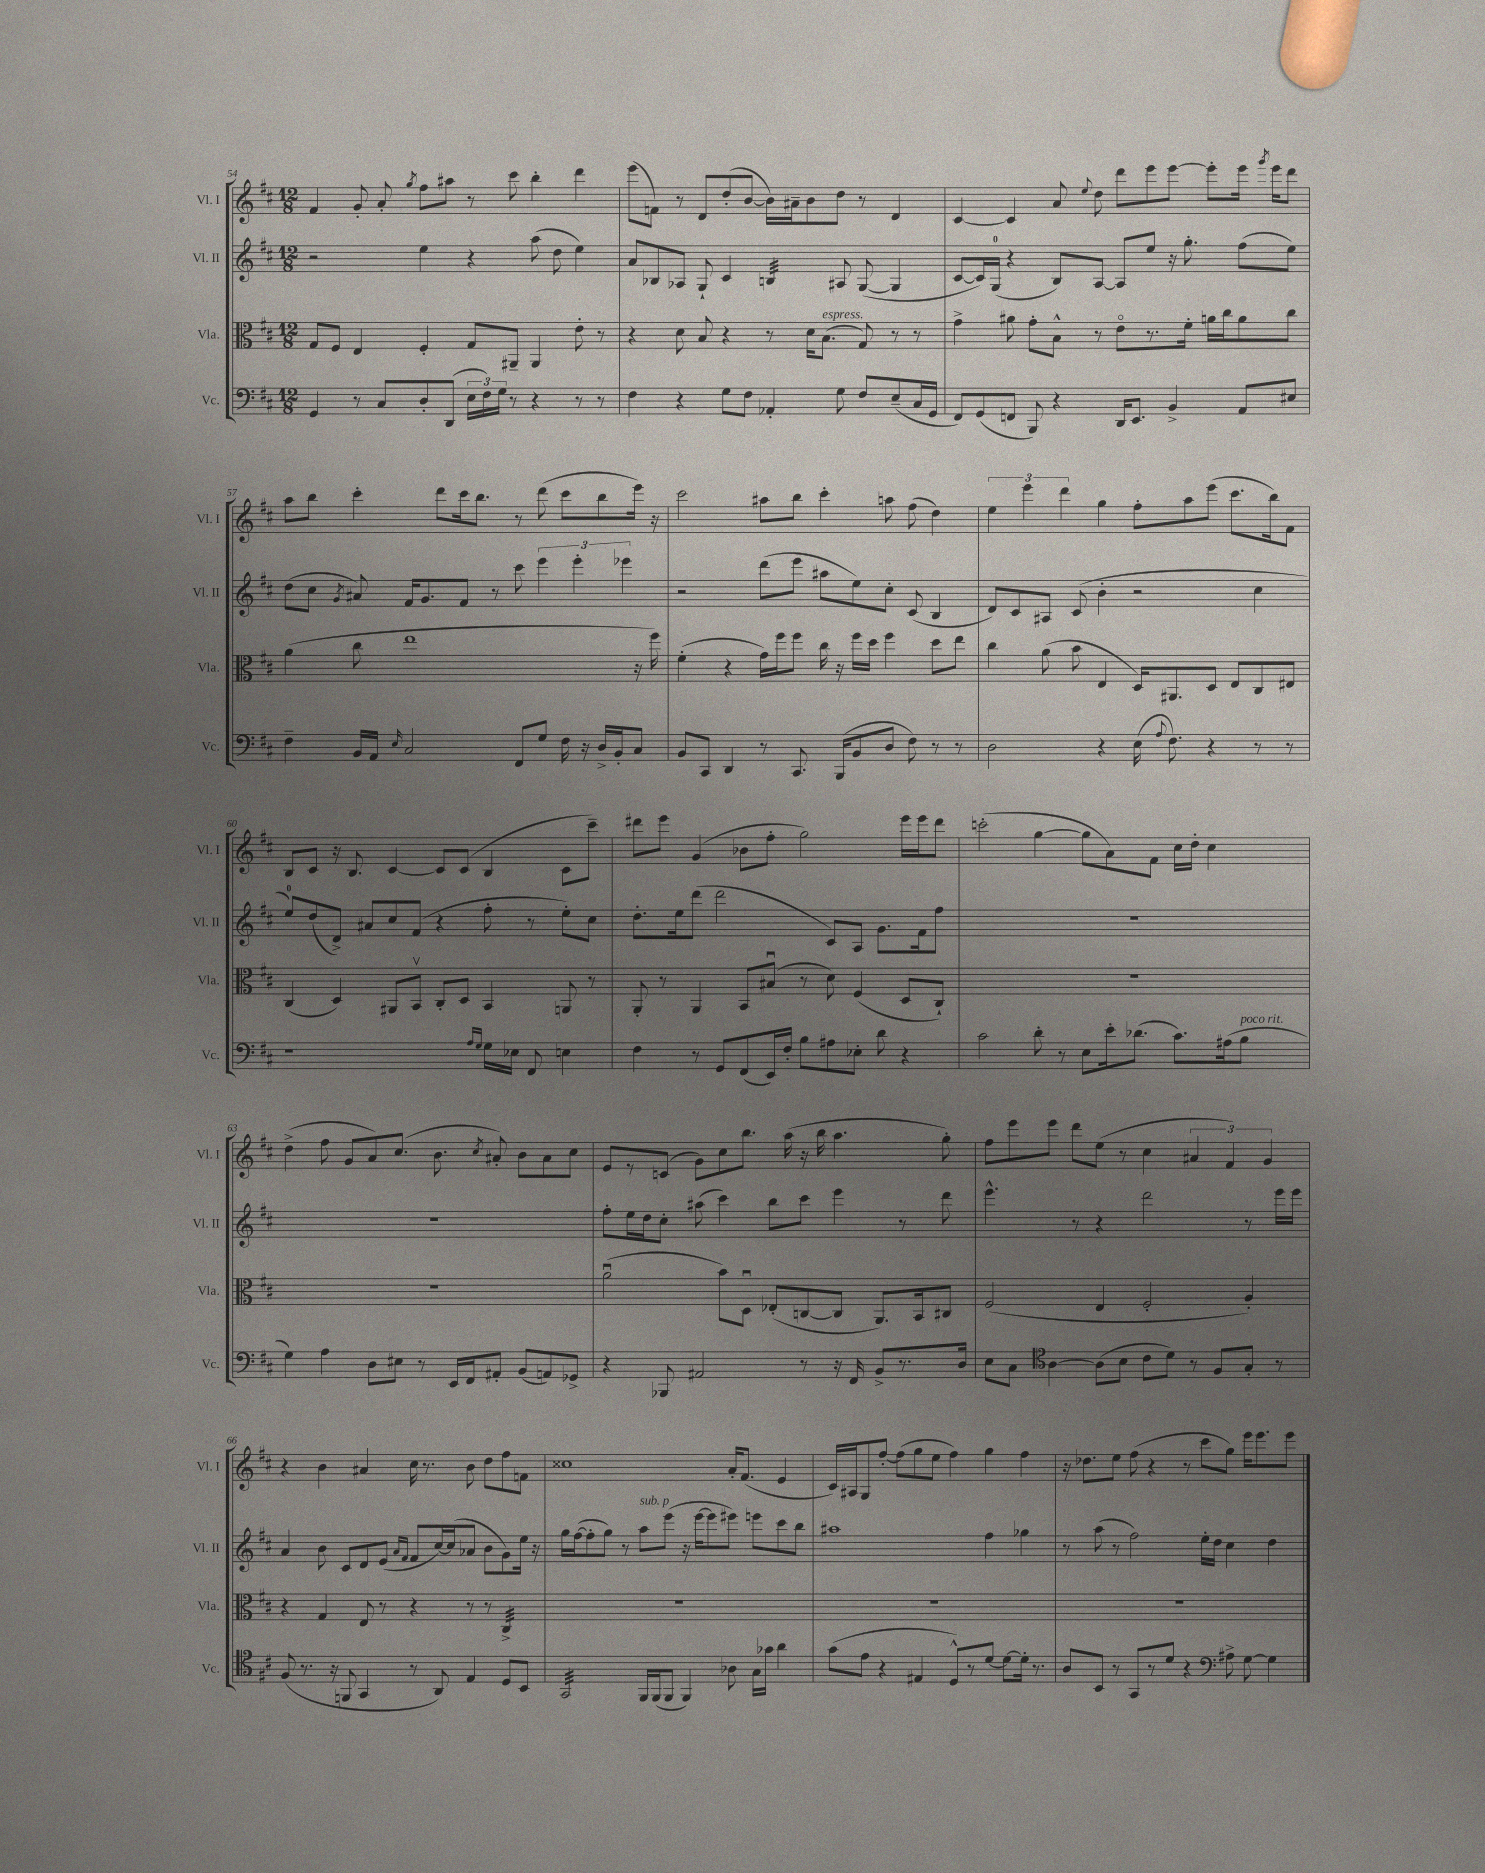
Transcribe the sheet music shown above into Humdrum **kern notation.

**kern	**kern	**kern	**kern
*staff4	*staff3	*staff2	*staff1
*clefF4	*clefC3	*clefG2	*clefG2
*k[f#c#]	*k[f#c#]	*k[f#c#]	*k[f#c#]
*M12/8	*M12/8	*M12/8	*M12/8
4GG	8G	2r	4f#
.	8F#	.	.
8r	4E	.	8g'
8C#	.	.	8a'
.	.	.	8qgg
8D'	4F#'	4ee	8ff#
(8DD	.	.	8aa#
24E	8G	4r	8r
24F#)	.	.	.
24G	.	.	.
8r	8AA#~	.	8ccc#
4r	4AA#	(8aa	4bb'
.	.	8dd	.
8r	8e'	4ee)	4ddd
8r	8r	.	.
=	=	=	=
4F#	4r	8a	(8eee
.	.	8B-	8f)
4r	8d	8A-	8r
.	8B	8G`	8d
8G	4r	4c#	(8dd'
8F#	.	.	[8b
4AA-'	8r	4B	16b])
.	.	.	16a#~
.	16d	.	8b
.	(8.B	.	.
8G	.	8A#	8dd
8F#	8G)	([8G	8r
(8E~	8r	4G]	4d
16C#	8r	.	.
16GG	.	.	.
=	=	=	=
8FF#)	4g^	[8c#	[4c#
(8GG	.	16c#])	.
.	.	(16G	.
8FF	8a#	4r	4c#]
8BBB)	8g'	.	.
4r	8B^^	8B)	8a
.	.	.	8qqee
.	8r	[8A	8dd
16DD	8eo	8A]	8ddd
8.EE	.	.	.
.	8.r	8ee	8eee
4BB^	.	16r	[8eee
.	16f#'	8.gg'	.
.	16a	.	8eee']
.	16cc#	.	.
8AA	8a	(8ff#	16eee
.	.	.	8qggg
.	.	.	16eee
8E#	8cc#	8ee)	8ddd
=	=	=	=
4F#~	(4a	(8dd	8aa
.	.	8cc#	8bb
.	.	8qg	.
16BB	8cc#	8a#)	4ccc#'
16AA	.	.	.
16qqE	.	.	.
2C#	1ee	16f#	.
.	.	8.g	.
.	.	.	8ddd
.	.	8f#	16ccc#
.	.	.	8.bb
.	.	8r	.
8FF#	.	8ccc#	8r
8G	.	6eee	(8ddd
16F#	.	.	8ccc#
.	.	6eee'	.
16r	.	.	.
16D^	.	.	8bb
16BB'	.	.	.
.	.	6eee-	.
8C#	16r	.	16eee)
.	16ff#)	.	16r
=	=	=	=
8BB	(4f#'	2r	2ccc#
8CC#	.	.	.
4DD	4r	.	.
8r	16g)	(8ddd	8aa#
.	16ff#	.	.
8.CC#	8ff#	8eee	8bb
.	16cc#	8aa#	4ccc#'
(16BBB	16r	.	.
8BB	16ff#	8ee)	.
.	16dd	.	.
8D	4ff#	8cc#'	8aa
8F#)	.	(8c#	(8ff#
8r	8dd	4B	4dd)
8r	8ee	.	.
=	=	=	=
2D	4cc#	8d)	6ee
.	.	8c#	.
.	.	.	6eee
.	(8a	8A#	.
.	.	.	6ddd
.	8b	(8c#	.
4r	4E	4b'	4gg
(16E	16D)	2r	8ff#'
8qqA	.	.	.
8.F#)	8.AA#	.	.
.	.	.	8aa
4r	8D	.	(8eee
.	8E	.	8.ccc#
8r	8C#	4cc#	.
.	.	.	16bb)
8r	8E#	.	8f#
=	=	=	=
1r	(4C#	8ee)	8B
.	.	(8dd	8c#
.	4D)	8d^)	16r
.	.	.	8.B
.	.	8a#	.
.	8AA#	8cc#	[4c#
.	8BBv	(8f#	.
.	8C#'	4r	8c#]
.	8D	.	(8c#
16qqA	.	.	.
16qqG	.	.	.
16G	4BB	8ff#'	4B
16E-	.	.	.
8FF#	.	8r	.
4E	8AA	8ee')	8c#
.	8r	8cc#	8ccc#~)
=	=	=	=
4F#	8AA'	8.dd'	8ddd#
.	8r	.	8eee
.	.	16ee	.
8r	4AA	(8ddd	(4g
8GG	.	2ddd	.
(8FF#	8BB	.	8b-
16EE)	(8B#u	.	8ff#'
16F#'	.	.	.
8B	8r	.	2gg)
8A#	8d)	8c#)	.
8E-'	(4F#	8A	.
8d	.	8.g	.
4r	8D	.	16eee
.	.	16f#	16eee
.	8C#`)	8ff#	8ddd#
=	=	=	=
2c#	1.r	1.r	(2ccc'
8d'	.	.	[4gg
8r	.	.	.
8E	.	.	8gg]
16e'	.	.	8a)
(8.d-	.	.	.
.	.	.	8f#
8.c#)	.	.	16cc#
.	.	.	16dd'
.	.	.	4cc#
(16A#	.	.	.
8B	.	.	.
=	=	=	=
4G)	1.r	1.r	(4dd^
4A	.	.	8ff#
.	.	.	8g
8D	.	.	8a)
8E#	.	.	(8.cc#
8r	.	.	.
.	.	.	8.b
16EE	.	.	.
16FF#	.	.	.
.	.	.	8qcc#
8AA#'	.	.	8a#')
(8BB	.	.	8b
8AA)	.	.	8a#
8GG-^	.	.	8cc#
=	=	=	=
4r	(2au	8ff#'	8e
.	.	16ee	8r
.	.	16dd	.
8BBB-	.	8cc#'	(8c
2AA#	.	(8aa#	8g)
.	8b)	4ccc#)	8cc#
.	8Du	.	8.bb
.	(8E-'	8bb	.
.	.	.	(16aa
8r	[8C	8ccc#	16r
.	.	.	16bb
16r	8C]	4eee	4.aa
16FF#	.	.	.
8BB^	8.AA)	.	.
8.r	.	8r	.
.	16BB	.	.
.	8C#	8ddd	8gg')
16D	.	.	.
=	=	=	=
8E	(2F#	4.eee^^	8ff#
8C#	.	.	8eee
*clefC4	*	*	*
[4A	.	.	8eee
.	.	8r	8ddd
(8A]	4E	4r	(8ee
8B	.	.	8r
8c#	2F#'	2ddd	4cc#
8d)	.	.	.
8r	.	.	6a#
8F#	.	.	.
.	.	.	6f#)
8G'	4A')	8r	.
.	.	.	6g
8r	.	16eee	.
.	.	16eee	.
=	=	=	=
(8F#	4r	4a	4r
8.r	.	.	.
.	4G	8b	4b
16r	.	.	.
8FF	.	8c#	.
4GG	8E	8d	4a#
.	8r	(8e	.
.	.	16qqa	.
.	.	16qqf#	.
8r	4r	8f#	16cc#
.	.	.	8.r
8AA)	.	[16cc#)	.
.	.	(16cc#]	.
4E	8r	8a-	8b
.	8r	8b	8dd
8D	4C#^	8g)	8ff#
8BB	.	16ee	8f
.	.	16r	.
=	=	=	=
2GG	1.r	16gg	1cc##
.	.	([16ff#	.
.	.	8ff#']	.
.	.	8gg)	.
.	.	8r	.
16FF#	.	8aa	.
(16FF#	.	.	.
8FF#	.	(8eee	.
4FF#)	.	16r	.
.	.	[16eee	.
.	.	8eee]	.
8A-	.	8eee#)	16a'
.	.	.	(8.f#
16G	.	8eee	.
16g-	.	.	.
4a	.	8ccc#	4e
.	.	8bb	.
=	=	=	=
(8g	1.r	1aa#	16c#)
.	.	.	16A#
8e	.	.	8G
4r	.	.	[8ff#'
.	.	.	(8ff#]
4E#	.	.	8gg
.	.	.	8ee
8D^^)	.	.	4ff#)
8r	.	.	.
[8d	.	4ff#	4gg
8d_	.	.	.
16d']	.	4gg-	4ff#
8.r	.	.	.
=	=	=	=
8A	1.r	8r	16r
.	.	.	8.dd-
8BB	.	(8aa	.
8r	.	8r	8ee
8GG	.	2ff#)	(8ff#
8r	.	.	4r
8d	.	.	.
4r	.	.	8r
.	.	16ee'	8ccc#
.	.	16dd	.
*clefF4	*	*	*
8A#^	.	4cc#	8gg)
[8G	.	.	16eee
.	.	.	8.eee
4G]	.	4dd	.
.	.	.	8eee
==	==	==	==
*-	*-	*-	*-
